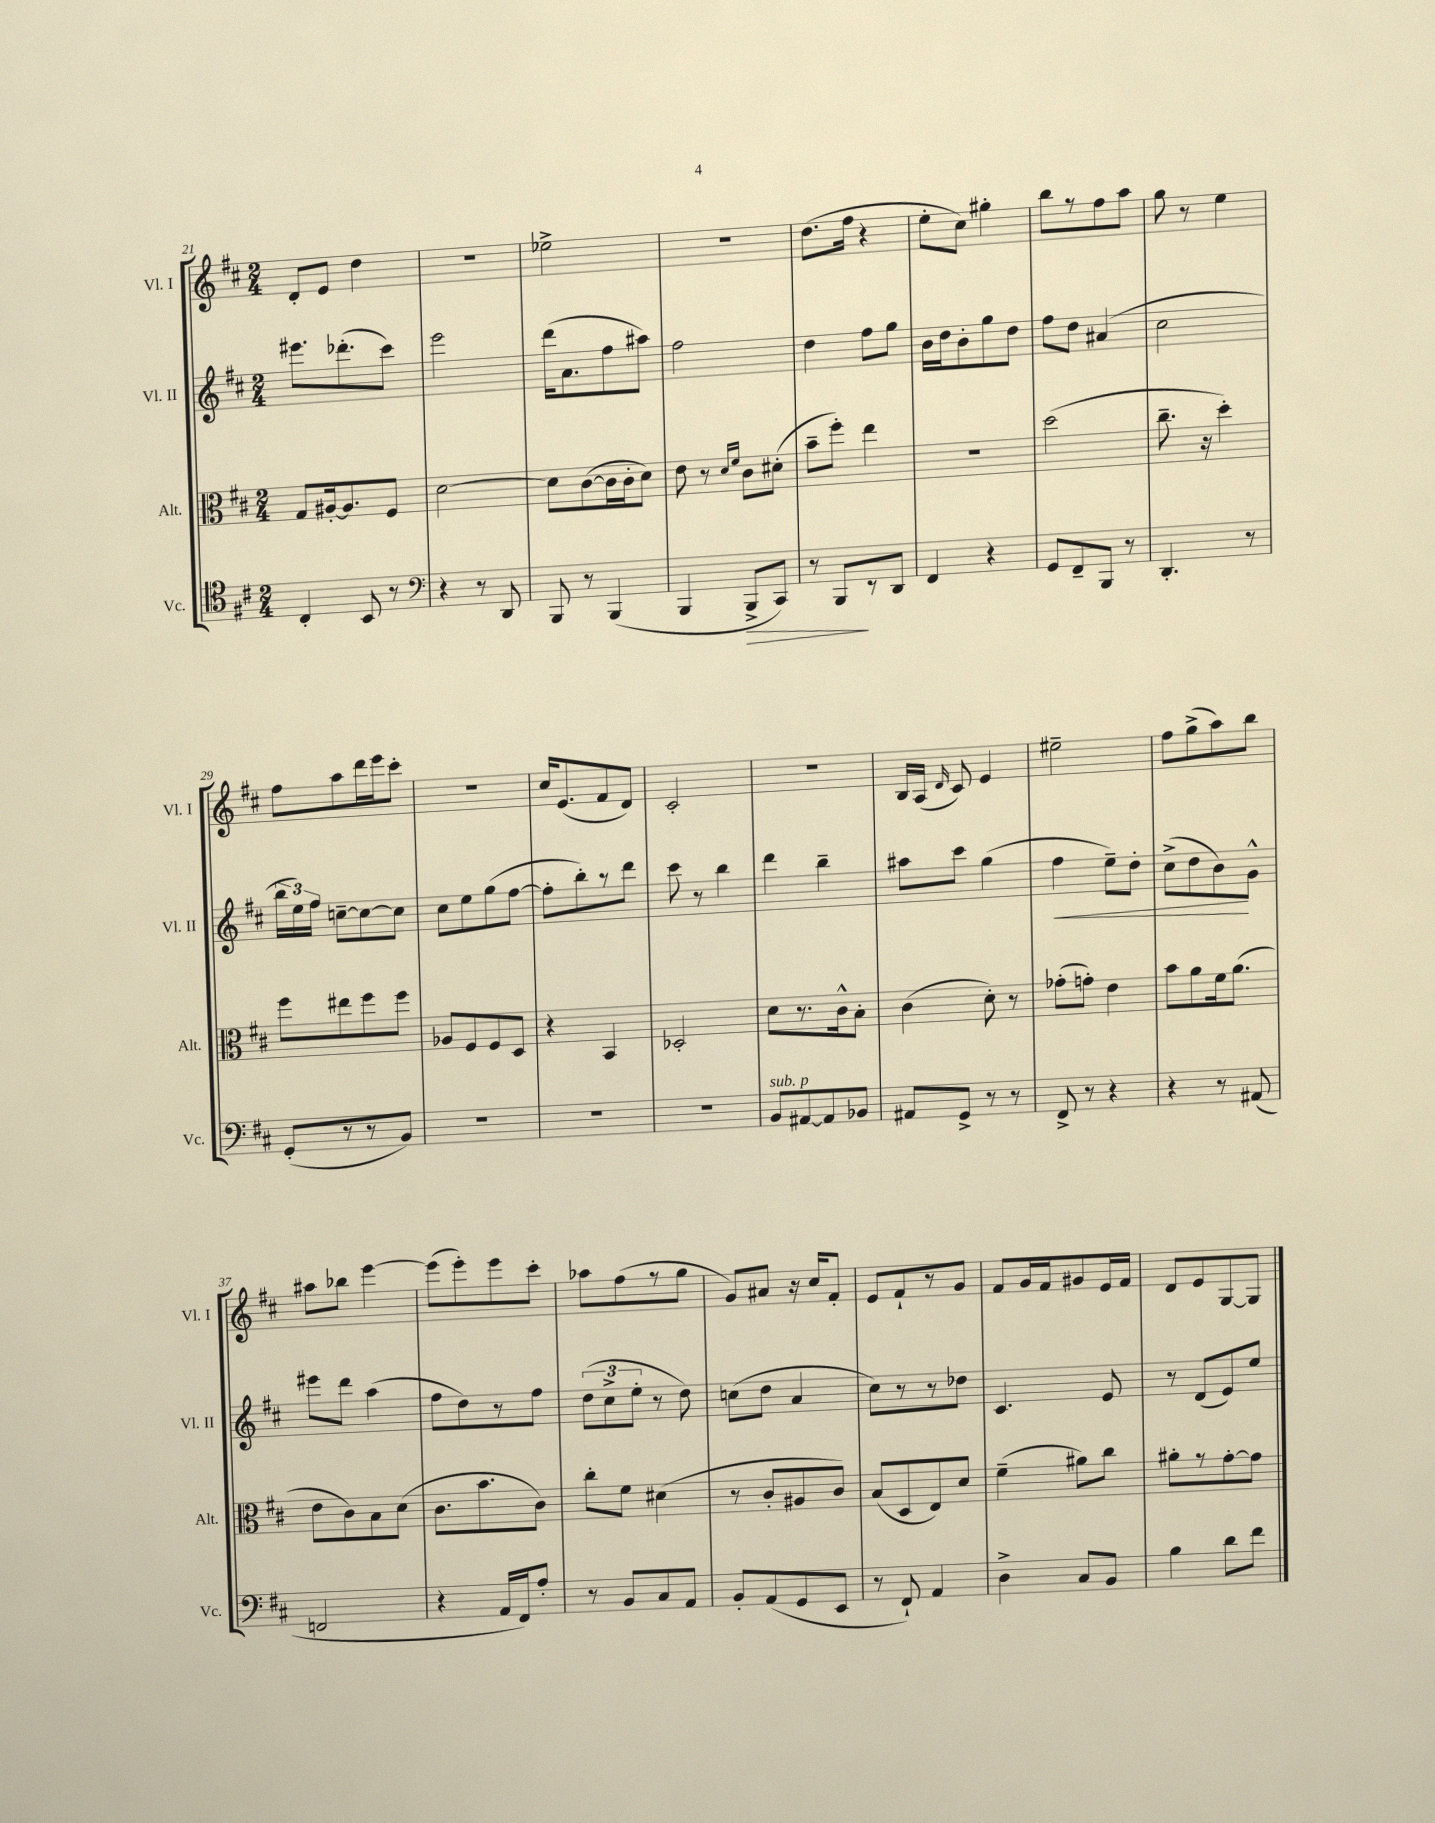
<<
\new StaffGroup <<
\new Staff = "s0" \with { instrumentName = "Vl. I" shortInstrumentName = "Vl. I" } {
    \clef treble \key d \major \numericTimeSignature \time 2/4
    \autoBeamOff d'8[-. e'8] d''4 |
    R2 |
    ees''2-> |
    r2 |
    d''8.[( fis''16] r4 |
    e''8[-. cis''8]) gis''4-. |
    b''8[ r8 fis''8 a''8] |
    g''8 r8 e''4 |
    fis''8[ a''8 d'''16 e'''16 cis'''8]-. |
    r2 |
    cis''16[ e'8.( fis'8 d'8]) |
    cis'2-. |
    R2 |
    b16[ a16]( \grace { d'16 } cis'8) e'4 |
    eis''2-- |
    fis''8[ g''8->( a''8) b''8] |
    ais''8[ bes''8] e'''4~ |
    e'''8[( e'''8-.) e'''8 cis'''8]-. |
    aes''8[ fis''8( r8 g''8] |
    g'8[) ais'8] r16 cis''16[ fis'8]-. |
    e'8[ fis'8-! r8 g'8] |
    fis'8[ g'16 fis'16 gis'8 e'16 fis'16] |
    d'8[ e'8 g8~ g8] \bar "|." |
}
\new Staff = "s1" \with { instrumentName = "Vl. II" shortInstrumentName = "Vl. II" } {
    \clef treble \key d \major \numericTimeSignature \time 2/4
    \autoBeamOff eis'''8.[ des'''8.-.( cis'''8]) |
    e'''2 |
    d'''16[( a'8. fis''8 ais''8]) |
    fis''2 |
    d''4 fis''8[ g''8] |
    b'16[ d''16 b'8-. g''8 d''8] |
    fis''8[ d''8] ais'4( |
    cis''2 |
    \tuplet 3/2 { b''16[ e''16) fis''16] } c''8[~-- c''8~ c''8] |
    cis''8[ e''8 g''8( fis''8]~ |
    fis''8[-. b''8-.) r8 d'''8] |
    cis'''8 r8 b''4 |
    d'''4 b''4-- |
    ais''8[ cis'''8] g''4( |
    fis''4\< e''8[--) d''8]-. |
    cis''8[->( d''8 b'8\!) g'8]-^ |
    eis'''8[ d'''8] a''4( |
    fis''8[ d''8) r8 fis''8] |
    \tuplet 3/2 { d''8[( cis''8-> e''8]-. } r8 d''8) |
    c''8[( d''8] a'4 |
    cis''8[) r8 r8 des''8] |
    cis'4. e'8 |
    r8 d'8[( e'8) e''8] \bar "|." |
}
\new Staff = "s2" \with { instrumentName = "Alt." shortInstrumentName = "Alt." } {
    \clef alto \key d \major \numericTimeSignature \time 2/4
    \autoBeamOff g8[ ais16~-. ais8. fis8] |
    d'2~ |
    d'8[ cis'8~( cis'16 cis'16-. d'8]) |
    e'8 r8 \grace { d'16[ fis'16] } cis'8[ dis'8]-.( |
    b'8[-- fis''8]-.) e''4 |
    R2 |
    d''2( |
    cis''8.-- r16 d''4-.) |
    fis''8[ eis''8 fis''8 fis''8] |
    aes8[ fis8 fis8 d8] |
    r4 b,4 |
    des2-. |
    d'8[ r8. cis'16-^ b8]-. |
    cis'4( d'8-.) r8 |
    ges'8[-.( g'8]-.) e'4 |
    b'8[ a'8 fis'16 a'8.]( |
    e'8[ cis'8) b8 d'8]( |
    cis'8.[ b'8. cis'8]) |
    cis''8[-. fis'8] dis'4( |
    r8 cis'8[-. ais8 cis'8]) |
    b8[( d8 e8) d'8] |
    fis'4--( ais'8[) cis''8] |
    ais'8[-. r8 g'8~-. g'8] \bar "|." |
}
\new Staff = "s3" \with { instrumentName = "Vc." shortInstrumentName = "Vc." } {
    \clef tenor \key d \major \numericTimeSignature \time 2/4
    \autoBeamOff cis4-. b,8 r8 |
    \clef bass r4 r8 d,8 |
    b,,8 r8 b,,4( |
    b,,4 b,,8[->\> cis,8]) |
    r8 b,,8[\! r8 d,8] |
    fis,4 r4 |
    g,8[ fis,8-- b,,8] r8 |
    d,4.-. r8 |
    g,8[-.( r8 r8 b,8]) |
    R2 |
    R2 |
    R2 |
    b,8[^\markup { \italic "sub. p" } ais,8~ ais,8 bes,8] |
    ais,8[ g,8]-> r8 r8 |
    fis,8-> r8 r4 |
    r4 r8 ais,8( |
    f,2 |
    r4 a,16[ fis,16) a8]-. |
    r8 b,8[ cis8 a,8] |
    b,8[-. a,8( g,8 e,8] |
    r8 fis,8-!) a,4 |
    d4-> cis8[ b,8] |
    b4 d'8[ fis'8] \bar "|." |
}
>>
>>
\layout { \context { \Score currentBarNumber = #21 } }
